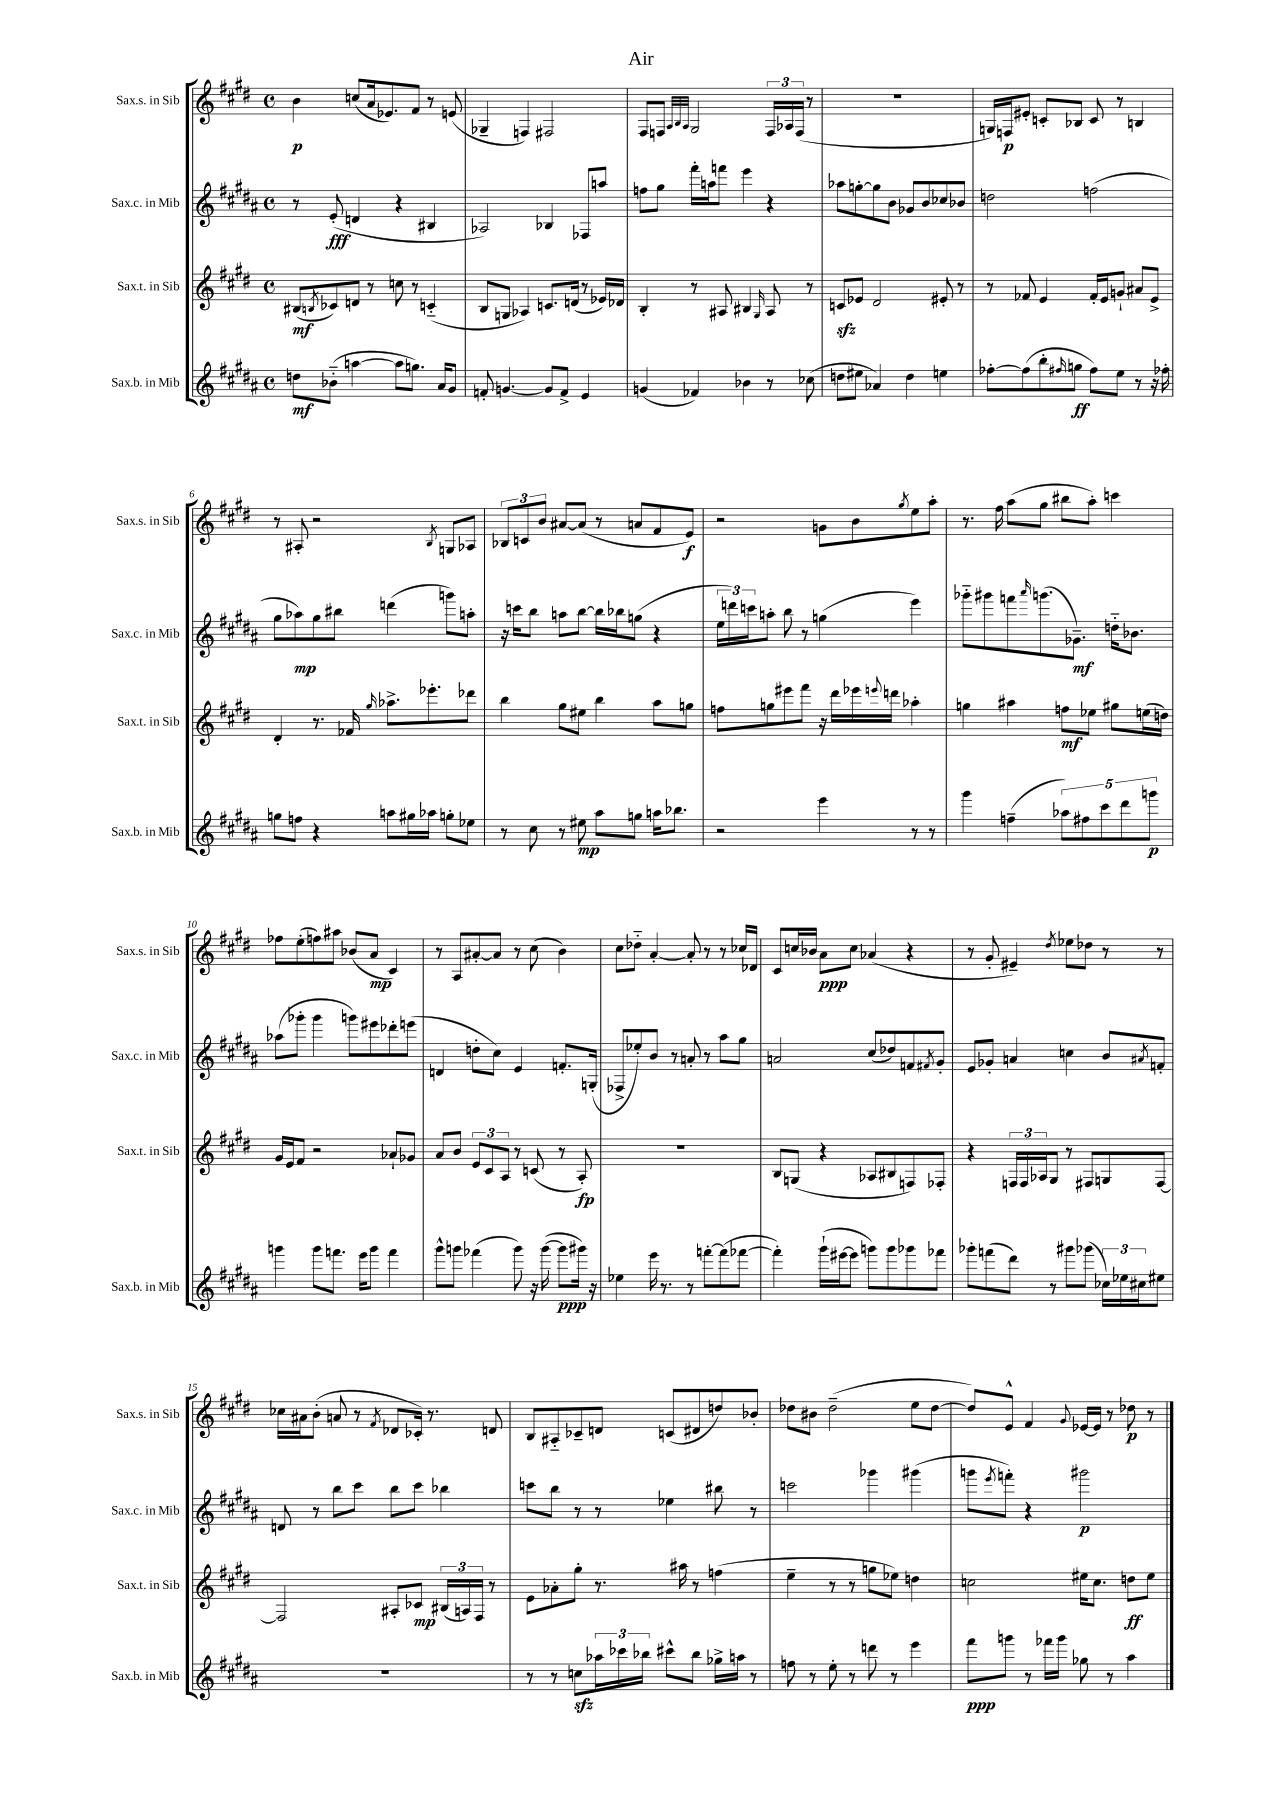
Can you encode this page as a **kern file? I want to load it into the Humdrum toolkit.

**kern	**kern	**kern	**kern
*staff4	*staff3	*staff2	*staff1
*clefG2	*clefG2	*clefG2	*clefG2
*k[f#c#g#d#a#]	*k[f#c#g#d#]	*k[f#c#g#d#a#]	*k[f#c#g#d#]
*M4/4	*M4/4	*M4/4	*M4/4
*met(c)	*met(c)	*met(c)	*met(c)
8dd	(8B#	8r	4b
.	8qB	.	.
(8b-'~	8c-)	(8e'	.
[4aa	8d	4d	(8cc
.	8r	.	16a
.	.	.	8.e-)
8aa]	8cc	4r	.
8.gg)	8r	.	8f#
.	(4c'~	4B#	8r
16a#	.	.	.
8g#	.	.	(8e
=	=	=	=
8f'	8B	2A-)	4G-~
[4.g	8G	.	.
.	4A-)	.	4F)
8g]	8.c	4B-	2F#
8f^	.	.	.
.	(16d	.	.
4e	8r	8F-	.
.	16e-)	8aa	.
.	16d-	.	.
=	=	=	=
(4g	4B'	8ff	8F#
.	.	8gg#	8F
.	.	.	32qqA
.	.	.	32qqB
.	.	.	32qqA
4f-)	8r	16fff#'	2G#
.	.	16aa	.
.	8A#	8fff	.
4b-	4B#	4eee	.
.	16qqG#	.	.
8r	8A#	4r	24F
.	.	.	24A-
.	.	.	(24F
(8cc-	8r	.	8r
=	=	=	=
8dd	8c	8aa-	1r
8ee#	8e-	[8gg'	.
4a-)	2d#	8gg]	.
.	.	8b	.
4dd	.	8g-	.
.	.	8b	.
4ee	8e#'	8cc-	.
.	8r	8b-	.
=	=	=	=
[8ff-'	8r	2dd	16G)
.	.	.	16F
(8ff-]	8f-	.	8e#'
8bb'	4e	.	8c'
16qqff#	.	.	.
8gg	.	.	8B-
8ff#)	16f-'	(2ff	8c
.	16e	.	.
8ee	8g`	.	8r
8r	8a#	.	4B
16r	8e^	.	.
16ff-'	.	.	.
=	=	=	=
8gg	4d#'	8gg#	8r
8ff	.	8aa-)	8A#'
4r	8.r	8gg#	2r
.	.	8bb#	.
.	16f-	.	.
.	16qqgg#	.	.
8aa	8.aa-^	(4ddd	.
16gg#	.	.	.
16aa-	8.eee-'	.	.
.	.	.	8qB
8gg'	.	8ggg)	8G
8ee-	8ddd-	8aa'	8A-
=	=	=	=
8r	4bb	16r	12B-
.	.	16ccc	.
.	.	.	12c
8cc#	.	8bb	.
.	.	.	12b
8r	8gg#	8aa	[8a#
8ee#	8ee#	[8bb	(8a#]
8aa#	4bb	16bb]	8r
.	.	16bb-	.
8gg	.	(8gg	8a
16aa	8aa	4r	8f#
8.bb-	.	.	.
.	8gg	.	8e)
=	=	=	=
2r	8ff	24ee	2r
.	.	24ddd)	.
.	.	24ccc	.
.	8gg	8aa'	.
.	8eee#	8bb	.
.	8fff#	8r	.
4eee	16r	(4gg	8g
.	16ddd#	.	.
.	16eee-	.	8b
.	8qqeee	.	.
.	16ddd	.	.
.	.	.	8qgg#
8r	4aa-'	4eee)	8ee
8r	.	.	8aa'
=	=	=	=
4ggg#	4gg	8ggg-'~	8.r
.	.	8ggg#	.
.	.	.	16ff#
(4ff~	4aa#	8fff	(8aa
.	.	16qqaaa#	.
.	.	(8.ggg	8gg#
10aa-)	8ff	.	8bb#
.	.	8.g-~)	.
10ff#	.	.	.
.	8ee-	.	8aa')
10ccc#	.	.	.
.	8gg#	16dd'~	4ccc
10ddd#	.	.	.
.	.	8.b-	.
.	(16ee	.	.
10ggg	.	.	.
.	16dd)	.	.
=	=	=	=
4ggg	16g#	(8aa-	8ff-
.	16e	.	.
.	8f#	8ggg-'	(8ee'
8ggg	2r	4ggg-	8ff)
8.fff	.	.	8aa#
.	.	8ggg)	(8b-
16eee	.	.	.
8ggg	.	8eee#	8a
4fff	8a-`	8ddd-'	4c#)
.	8g-	(8eee	.
=	=	=	=
8ggg#^^	8a	4d	8r
8ggg	8b	.	8A
(4fff-	12e	8dd'	[8a#'
.	12c#	.	.
.	.	8cc#)	8a#]
.	12A	.	.
8ggg)	8r	4e	8r
16r	(8c	.	(8cc#
([16ggg	.	.	.
8ggg]	8r	8.f'	4b)
16ggg#)	8A')	.	.
16r	.	(16G'	.
=	=	=	=
4ee-	1r	8F-^	8cc#
.	.	8ee-')	8dd-'~
16eee	.	8b	[4a'
8.r	.	.	.
.	.	8r	.
8r	.	8a'	8a']
[8fff'	.	8r	8r
(8fff]	.	8aa#	8r
[8fff-	.	8gg#	16cc-
.	.	.	16d-
=	=	=	=
4fff-'])	8B	2a	8c#
.	(8G	.	16cc
.	.	.	16b-
(16ggg#`	4r	.	8a
[16eee#	.	.	.
8eee#]	.	.	8cc
8ggg)	8A-	(8cc#	(4a-
8ggg	8B#	8dd-)	.
8ggg-	8F)	8f	4r
.	.	8qf#	.
8fff-	8F-'	8g#'	.
=	=	=	=
8ggg-'	4r	8e	8r
(8fff	.	8g-'	8g#'
8ddd#)	24F	4a	4e#~)
.	24F	.	.
.	24A-	.	.
8r	8G#	.	.
.	.	.	8qdd#
8ggg#	8r	4cc	8ee-
(8ggg-	8F#	.	8dd-
24cc-)	8G	8b	8r
24ee-	.	.	.
24cc#	.	.	.
.	.	8qa#	.
8ee#	[8F#	8f'	8r
=	=	=	=
1r	2F#]	8d	16cc-
.	.	.	16a#
.	.	8r	(8b'
.	.	8bb	8a
.	.	8ccc#	8r
.	.	.	8qf#
.	8A#'	8bb	8d-
.	8c-	8ccc#	16c-')
.	.	.	8.r
.	(24B#	4bb-	.
.	24A)	.	.
.	24F#	.	.
.	8r	.	8d
=	=	=	=
8r	8e	8ccc	8B
8r	8a-'	8bb	8A#'~
8cc	8gg#'	8r	8c-~
24aa-	8.r	8r	8d
24ccc-	.	.	.
24bb-	.	.	.
8ccc#^^	.	4ee-	(8c
.	16aa#	.	.
8bb-	8r	.	8d#
16gg-^	(4ff	8bb#	8dd)
16aa	.	.	.
8r	.	8r	8b-'
=	=	=	=
8ff	4ee~	2ccc	8dd-
8r	.	.	8b#
8ee'	8r	.	(2dd-~
8r	8r	.	.
8ddd	8gg	4ggg-	.
8r	8ee-)	.	.
4eee	4dd	(4ggg#	8ee
.	.	.	[8dd-
=	=	=	=
8fff#	2cc	8ggg	8dd-])
.	.	8qeee	.
8ggg	.	8fff')	8e^^
8r	.	4r	4f#
16fff-	.	.	.
16ggg	.	.	.
.	.	.	8qqg#
8gg-	16ee#	2ggg#	[16e-
.	8.cc	.	16e-]
8r	.	.	8r
4aa#	8dd	.	8dd-
.	8ee#	.	8r
==	==	==	==
*-	*-	*-	*-
